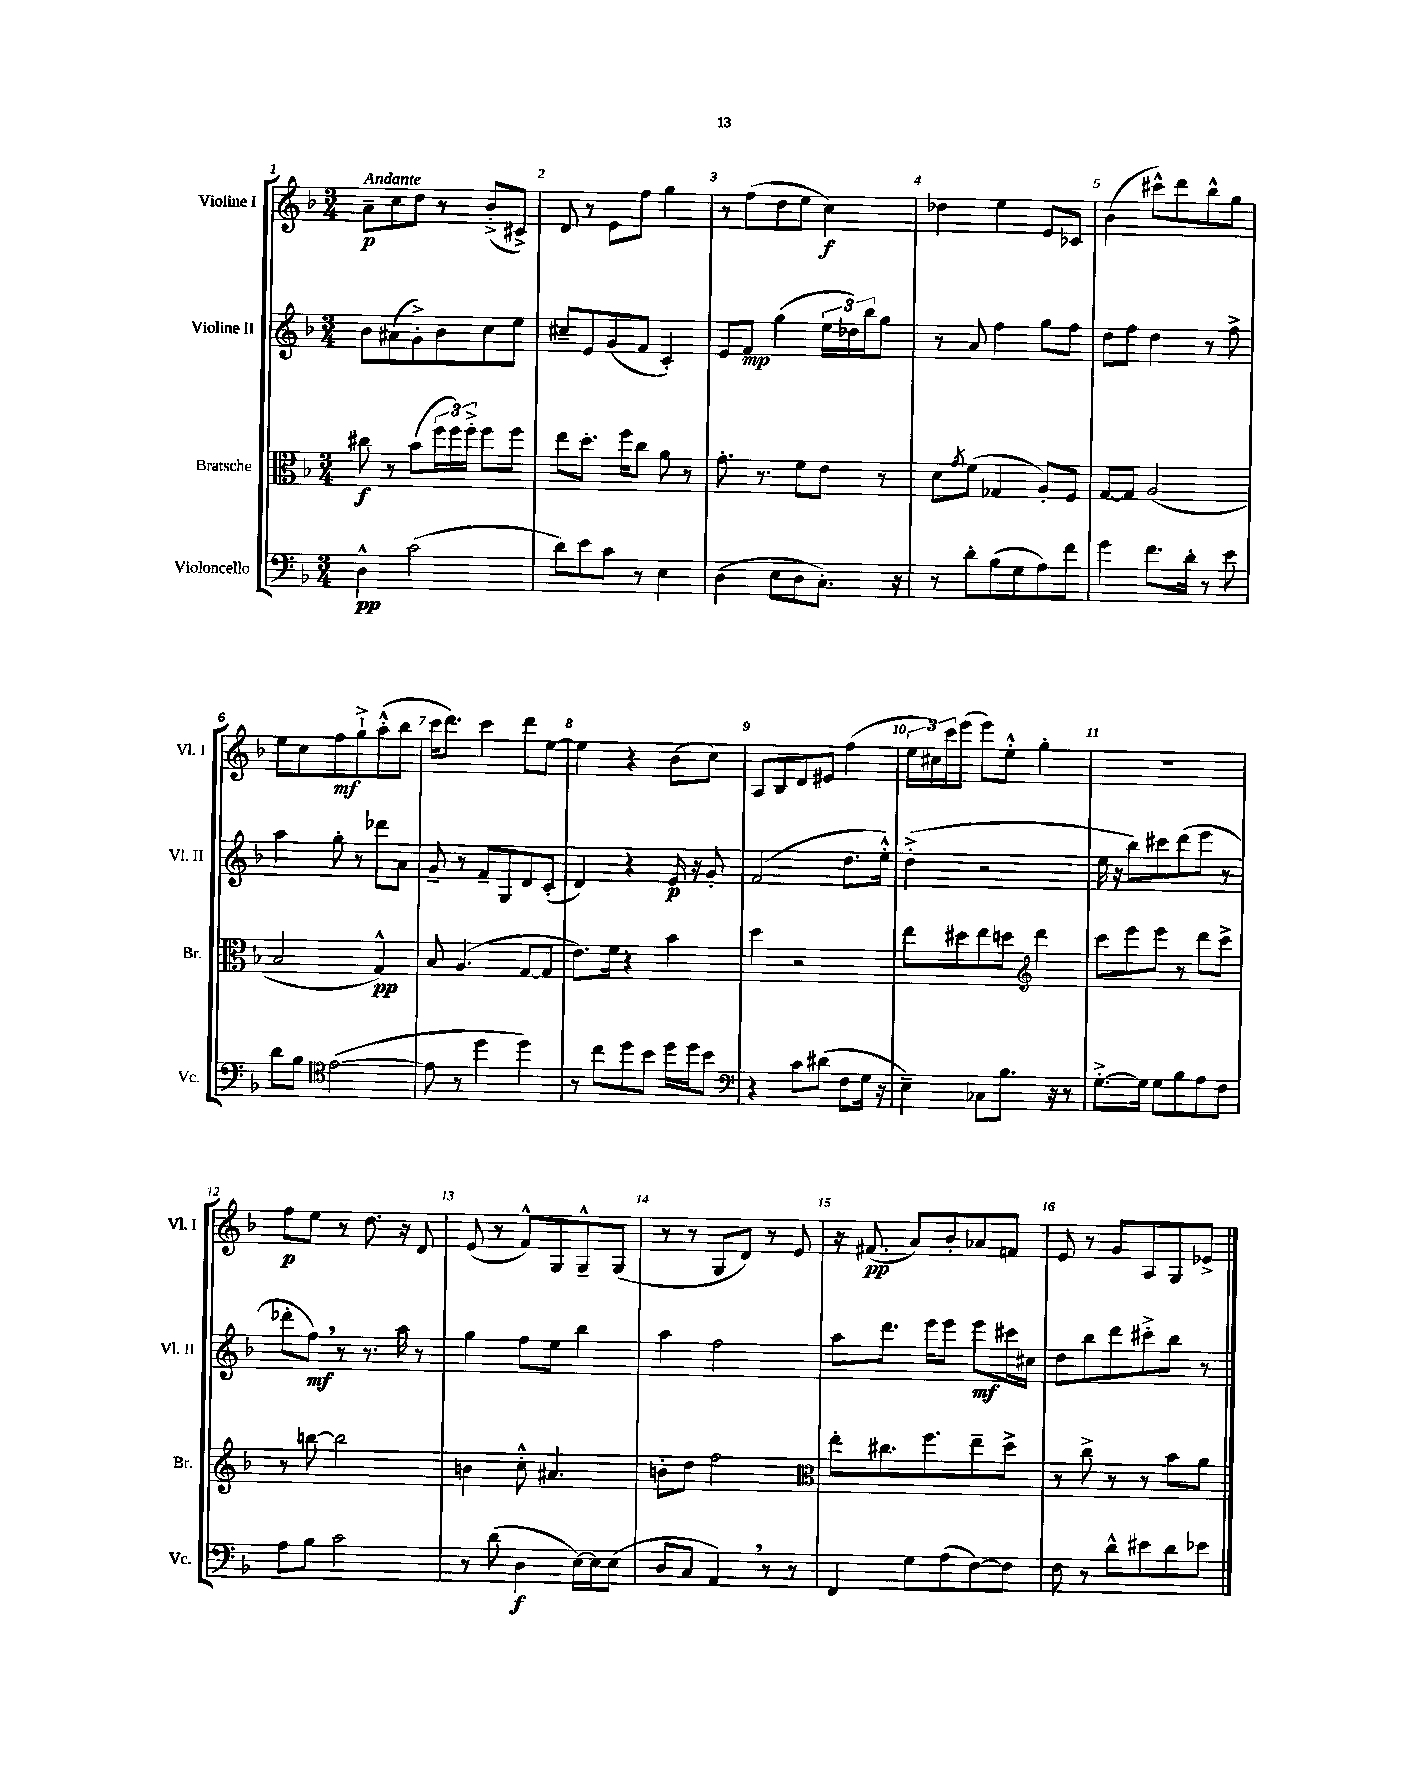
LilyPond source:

<<
\new StaffGroup <<
\new Staff = "s0" \with { instrumentName = "Violine I" shortInstrumentName = "Vl. I" } {
    \clef treble \key f \major \numericTimeSignature \time 3/4 \tempo "Andante"
    a'8--\p c''8 d''8 r8 bes'8-.->( cis'8->) |
    d'8 r8 e'8 f''8 g''4 |
    r8 f''8( d''8 e''8 c''4\f) |
    des''4 e''4 e'8 ces'8 |
    bes'4( cis'''8-^) d'''8 bes''8-^ g''8 |
    e''8 c''8 f''8\mf g''8-!-> a''8-.-^( bes''8 |
    c'''16 d'''8.) c'''4 d'''8 e''8~ |
    e''4 r4 bes'8( c''8) |
    a8 bes8 d'8 eis'8 f''4( |
    \tuplet 3/2 { e''16 cis''16) c'''16 } e'''8( e'''8) e''8-.-^ g''4-. |
    R2. |
    f''8\p e''8 r8 d''8. r16 d'8 |
    e'8( r8 f'8-^) g8 g8---^ g8( |
    r8 r8 g8 d'8) r8 e'8 |
    r16 fis'8.\pp( a'8) bes'8-. aes'8 f'8 |
    e'8 r8 g'8 a8 g8 ees'8-> \bar "|." |
}
\new Staff = "s1" \with { instrumentName = "Violine II" shortInstrumentName = "Vl. II" } {
    \clef treble \key f \major \numericTimeSignature \time 3/4
    bes'8 ais'8( g'8-.->) bes'8 c''8 e''8 |
    cis''8-- e'8 g'8( f'8 c'4-.) |
    e'8 f'8\mp g''4( \tuplet 3/2 { e''16 des''16) bes''16 } g''8 |
    r8 a'8 f''4 g''8 f''8 |
    d''8 f''8 d''4 r8 f''8-> |
    a''4 g''8-. r8 des'''8 a'8 |
    g'8-- r8 f'8-- g8 d'8 c'8-.( |
    d'4) r4 e'16\p r16 g'8-. |
    f'2( d''8. e''16-.-^) |
    d''4-.->( r2 |
    e''16 r16 bes''8) cis'''8 d'''8( e'''8 r8 |
    des'''8-. f''8\mf) \breathe r8 r8. a''16 r8 |
    g''4 f''8 e''8 bes''4 |
    a''4 f''2 |
    a''8 d'''8. e'''16 e'''8 e'''8\mf cis'''16 cis''16 |
    d''8 bes''8 d'''8 cis'''8-.-> bes''8 r8 \bar "|." |
}
\new Staff = "s2" \with { instrumentName = "Bratsche" shortInstrumentName = "Br." } {
    \clef alto \key f \major \numericTimeSignature \time 3/4
    cis''8\f r8 bes'8( \tuplet 3/2 { f''16 f''16) f''16-.-> } f''8 f''8 |
    e''8 d''8.-. f''16 c''8 a'8 r8 |
    g'8.-. r8. f'8 e'8 r8 |
    d'8 \acciaccatura { g'8 } f'8( ges4 a8-.) f8 |
    g8~ g8 a2( |
    bes2 g4-^\pp) |
    bes8 a4.( g8~ g8 |
    e'8.) f'16 r4 bes'4 |
    d''4 r2 |
    e''8 dis''8 e''8 d''8 \clef treble d'''4 |
    c'''8 e'''8 e'''8 r8 d'''8 c'''8-> |
    r8 b''8~ b''2 |
    b'4 c''8-.-^ ais'4. |
    b'8-. d''8 f''2 |
    \clef alto e''8-. cis''8. f''8. e''8-- d''8-> |
    r8 c''8-> r8 r8 bes'8 a'8 \bar "|." |
}
\new Staff = "s3" \with { instrumentName = "Violoncello" shortInstrumentName = "Vc." } {
    \clef bass \key f \major \numericTimeSignature \time 3/4
    d4-^\pp c'2( |
    d'8) e'8 c'8 r8 e4 |
    d4( e8 d8 c8.-.) r16 |
    r8 d'8-. bes8( g8 a8) f'8 |
    g'4 f'8. d'16-. r8 e'8 |
    d'8 bes8 \clef tenor e'2~( |
    e'8 r8 d''4 d''4) |
    r8 c''8 d''8 bes'8 d''16 d''16 bes'8 |
    \clef bass r4 c'8 dis'8( f8 g16 r16 |
    e4--) ces8 bes8. r16 r8 |
    g8.~-.-> g16 g8 bes8 a8 f8 |
    a8 bes8 c'2 |
    r8 d'8( d4\f e16~) e16 e8( |
    d8 c8 a,4) \breathe r8 r8 |
    f,4 g8 a8( f8~) f8 |
    f8 r8 d'8-^ eis'8 d'8 ees'8 \bar "|." |
}
>>
>>
\layout { \context { \Score \override BarNumber.break-visibility = ##(#f #t #t) barNumberVisibility = #all-bar-numbers-visible } }
